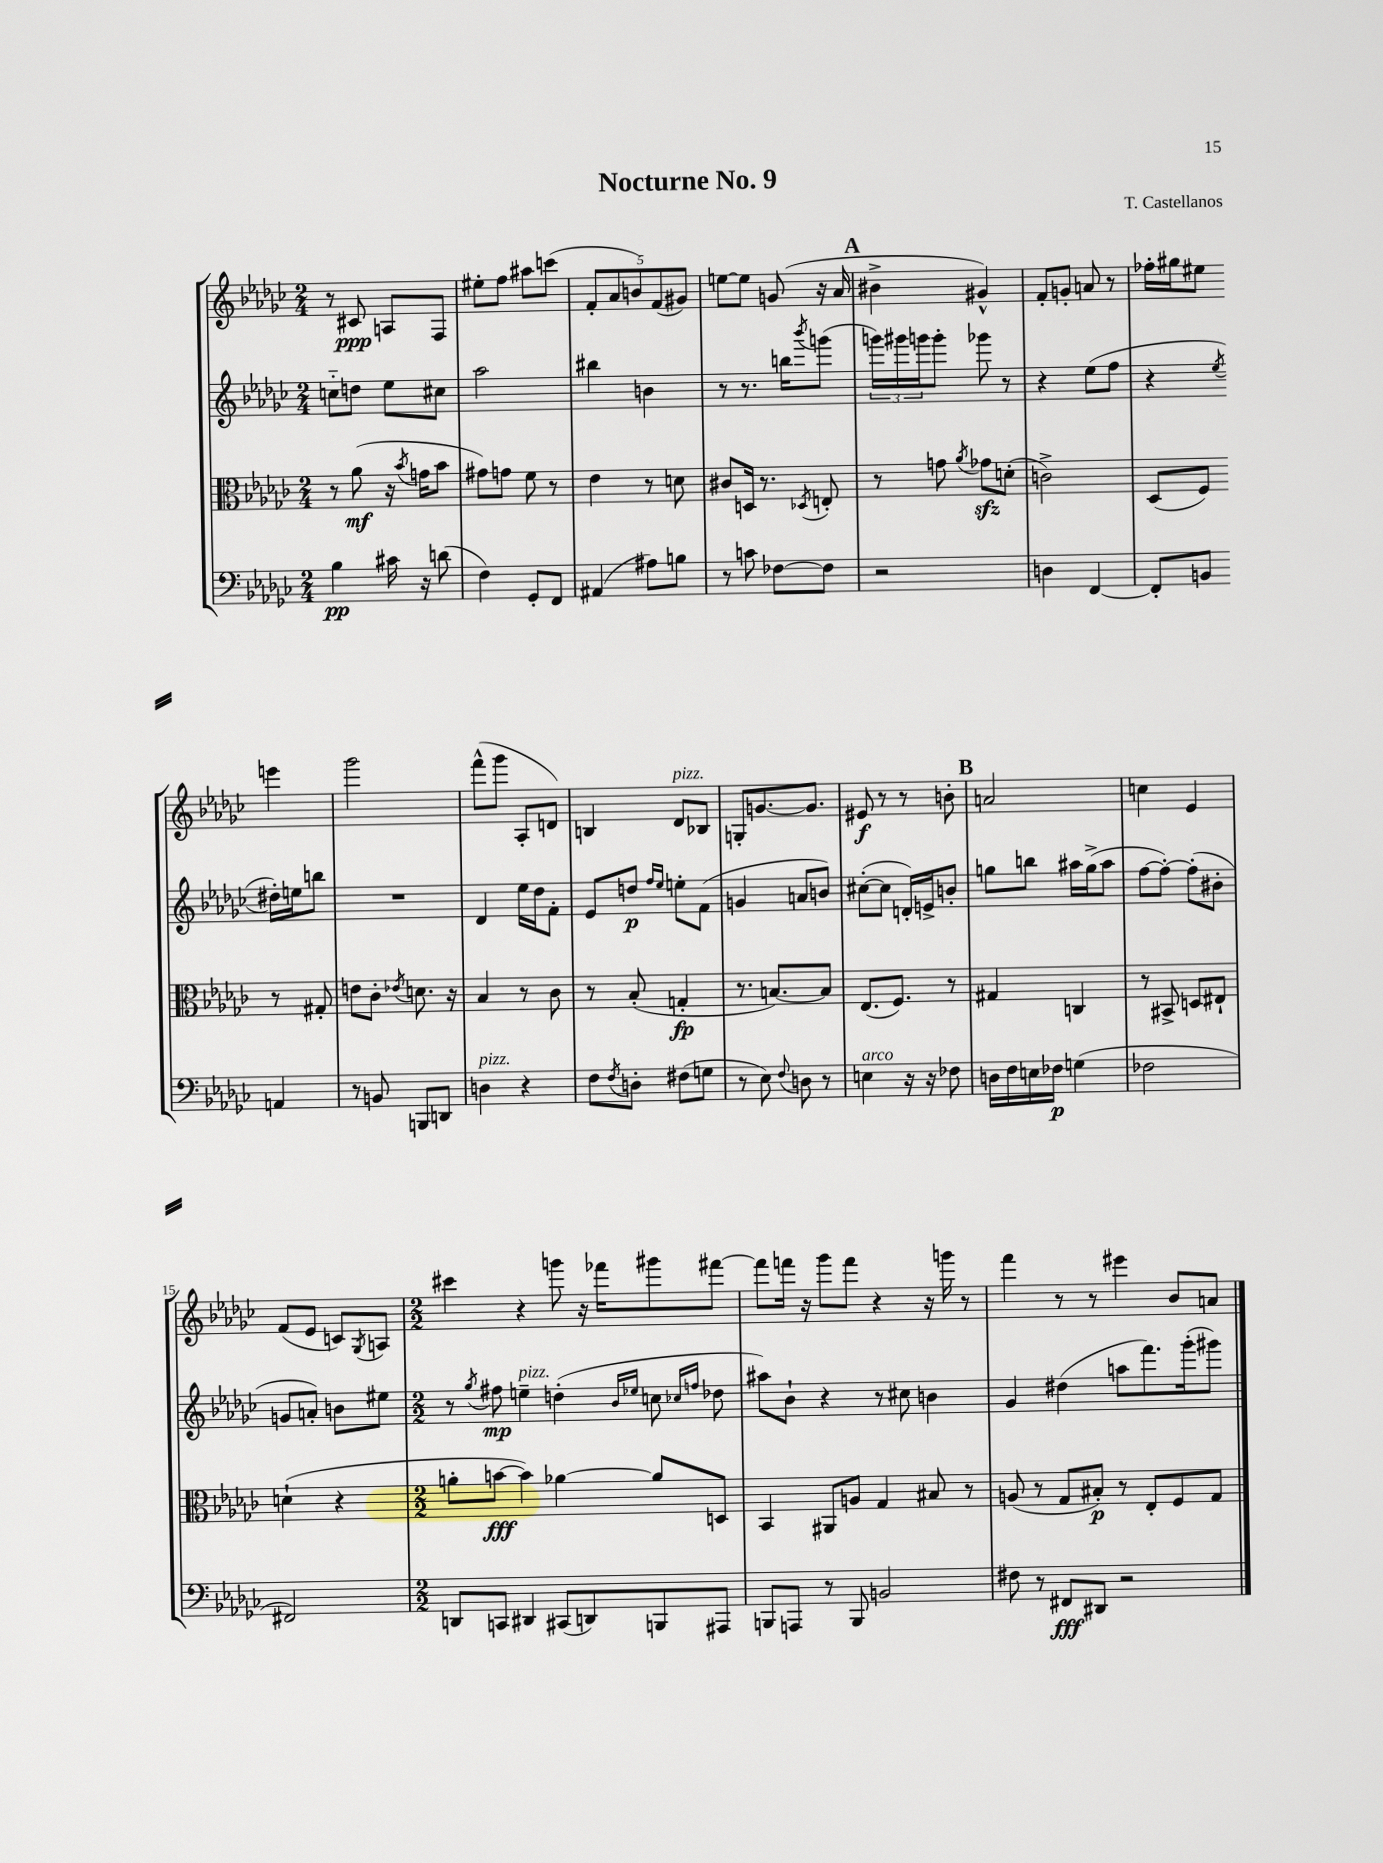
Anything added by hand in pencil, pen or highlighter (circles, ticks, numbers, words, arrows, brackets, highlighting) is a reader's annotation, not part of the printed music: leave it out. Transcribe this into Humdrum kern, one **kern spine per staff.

**kern	**dynam	**kern	**dynam	**kern	**dynam	**kern	**dynam
*part4	*part4	*part3	*part3	*part2	*part2	*part1	*part1
*staff4	*staff4	*staff3	*staff3	*staff2	*staff2	*staff1	*staff1
*clefF4	*	*clefC3	*	*clefG2	*	*clefG2	*
*k[b-e-a-d-g-c-]	*	*k[b-e-a-d-g-c-]	*	*k[b-e-a-d-g-c-]	*	*k[b-e-a-d-g-c-]	*
*M2/4	*	*M2/4	*	*M2/4	*	*M2/4	*
=1	=1	=1	=1	=1	=1	=1	=1
4B-\	pp	8r	.	8ccn\L	.	8r	.
.	.	(8a-\	mf	8ddn\J	.	8c#X/	ppp
16c#X\	.	16r	.	8ee-\L	.	8An/L	.
.	.	8qb-/	.	.	.	.	.
16r	.	16gn\KL	.	.	.	.	.
(8dn\	.	8b-\J	.	8cc#X\J	.	8F/J	.
=2	=2	=2	=2	=2	=2	=2	=2
4F\)	.	8g#X\L)	.	2aa-\	.	8ee#X'\L	.
.	.	8gn\J	.	.	.	8ff\J	.
8GG-'/L	.	8f\	.	.	.	8aa#X\L	.
8FF/J	.	8r	.	.	.	(8cccn\J	.
=3	=3	=3	=3	=3	=3	=3	=3
(4AA#X/	.	4e-\	.	4bb#X\	.	10f'/L	.
.	.	.	.	.	.	10a-/	.
.	.	.	.	.	.	10bn/)	.
8A#X\L)	.	8r	.	4bn\	.	.	.
.	.	.	.	.	.	(10f/	.
8Bn\J	.	8dn\	.	.	.	.	.
.	.	.	.	.	.	10g#X/J)	.
=4	=4	=4	=4	=4	=4	=4	=4
8r	.	8c#X/L	.	8r	.	[8een\L	.
8cn\	.	16Dn/Jk	.	8.r	.	8ee\J]	.
.	.	8.r	.	.	.	.	.
[8F-X\L	.	.	.	.	.	(8gn/	.
.	.	.	.	16bbn\KL	.	.	.
.	.	8qD-X/	.	8qbbb-/	.	.	.
8F-\J]	.	8En'/	.	(8gggn\J	.	16r	.
.	.	.	.	.	.	16a-/	.
!!LO:REH:place=s1:t=A
=5	=5	=5	=5	=5	=5	=5	=5
2r	.	8r	.	24gggn\LL)	.	4b#X^\	.
.	.	.	.	24ggg#X\	.	.	.
.	.	.	.	24gggn\J	.	.	.
.	.	8gn\	.	8ggg'\J	.	.	.
.	.	8qa-/	.	.	.	.	.
.	.	8g-Xzz\L	.	8ggg-X\	.	4g#X^^/)	.
.	.	(8dn'\J	.	8r	.	.	.
=6	=6	=6	=6	=6	=6	=6	=6
4Dn\	.	2cn^\)	.	4r	.	8f'/L	.
.	.	.	.	.	.	8gn'/J	.
[4FF/	.	.	.	(8ee-\L	.	8an/	.
.	.	.	.	8ff\J	.	8r	.
=7	=7	=7	=7	=7	=7	=7	=7
8FF'/L]	.	(8D-/L	.	4r	.	16ff-X'\LL	.
.	.	.	.	.	.	16gg#X\J	.
8BBn/J	.	8F/J)	.	.	.	8ee#X\J	.
.	.	.	.	8qee-/	.	.	.
4AAn/	.	8r	.	16dd#X'\LL)	.	4eeen\	.
.	.	.	.	16een\J	.	.	.
.	.	8G#X'/	.	8bbn\J	.	.	.
!!LO:LB:g=z
=8	=8	=8	=8	=8	=8	=8	=8
8r	.	8en\L	.	2r	.	2ggg-\	.
8BBn/	.	8c-'\J	.	.	.	.	.
.	.	8qe-X/	.	.	.	.	.
8BBBn/L	.	8.dn\	.	.	.	.	.
8DDn/J	.	.	.	.	.	.	.
.	.	16r	.	.	.	.	.
=9	=9	=9	=9	=9	=9	=9	=9
!LO:TX:a:i:t=pizz.	!	!	!	!	!	!	!
4Dn\	.	4B-/	.	4d-/	.	(8fff^^\L	.
.	.	.	.	.	.	8ggg-\J	.
4r	.	8r	.	16ee-\LL	.	8A-'/L	.
.	.	.	.	16dd-\J	.	.	.
.	.	8c-\	.	8f'\J	.	8dn/J)	.
=10	=10	=10	=10	=10	=10	=10	=10
8F\L	.	8r	.	8e-/L	.	4Bn/	.
8qF/	.	.	.	.	.	.	.
8Dn'\J	.	(8B-'/	.	8ddn/J	p	.	.
.	.	.	.	16qqff/LL	.	.	.
.	.	.	.	16qqee-/JJ	.	.	.
!	!	!	!	!	!	!LO:TX:a:i:t=pizz.	!
(8F#X\L	.	4Gn'/	fp	8een'\L	.	8d-/L	.
8Gn\J	.	.	.	(8f\J	.	8B-X/J	.
=11	=11	=11	=11	=11	=11	=11	=11
8r	.	8.r	.	4gn/	.	8Gn'/L	.
8E-\)	.	.	.	.	.	[8.gn/	.
.	.	[8.Bn/L)	.	.	.	.	.
8qqF/	.	.	.	.	.	.	.
8Dn\	.	.	.	8an/L	.	.	.
.	.	.	.	.	.	8.g/J]	.
8r	.	8B/J]	.	8bn/J)	.	.	.
=12	=12	=12	=12	=12	=12	=12	=12
!LO:TX:a:i:t=arco	!	!	!	!	!	!	!
4En\	.	(8.E-/L	.	([8cc#X'\L	.	8e#X/	f
.	.	.	.	8cc#\J]	.	8r	.
.	.	8.F/J)	.	.	.	.	.
16r	.	.	.	16dn'/LL)	.	8r	.
16r	.	.	.	16en^/J	.	.	.
8F-X\	.	8r	.	8bn'/J	.	8bn'\	.
!!LO:REH:place=s1:t=B
=13	=13	=13	=13	=13	=13	=13	=13
16Dn\LL	.	4G#X/	.	8ggn\L	.	2an/	.
16F\	.	.	.	.	.	.	.
16En\	.	.	.	8bbn\J	.	.	.
16F-X\JJ	p	.	.	.	.	.	.
(4Gn\	.	4Cn/	.	16aa#X\LL	.	.	.
.	.	.	.	(16gg^\J	.	.	.
.	.	.	.	8aa#\J	.	.	.
=14	=14	=14	=14	=14	=14	=14	=14
2F-X\	.	8r	.	[8ff\L	.	4ccn\	.
.	.	8BB#X^/	.	8ff'\J_)	.	.	.
.	.	8Dn/L	.	(8ff'\L]	.	4e-/	.
.	.	8E#X`/J	.	8b#X'\J	.	.	.
!!LO:LB:g=z
=15	=15	=15	=15	=15	=15	=15	=15
2FF#X/)	.	(4dn`\	.	8gn/L	.	(8f/L	.
.	.	.	.	8an'/J)	.	8e-/J	.
.	.	4r	.	8bn\L	.	8cn/L)	.
.	.	.	.	.	.	8qG-/	.
.	.	.	.	8ee#X\J	.	8An/J	.
=16	=16	=16	=16	=16	=16	=16	=16
*M2/2	*	*M2/2	*	*M2/2	*	*M2/2	*
8DDn/L	.	8an'\L	.	8r	.	4ccc#X\	.
.	.	.	.	8qgg-/	.	.	.
8CCn/J	.	[8bn\J	fff	8ff#X\	mp	.	.
!	!	!	!	!LO:TX:a:i:t=pizz.	!	!	!
4DD#X/	.	4b\])	.	4een~\	.	4r	.
(8CC#X/L	.	[4a-X\	.	(4ddn'\	.	8gggn\	.
8DDn/)	.	.	.	.	.	16r	.
.	.	.	.	.	.	16fff-X\KL	.
.	.	.	.	16qqb-/LL	.	.	.
.	.	.	.	16qqee-X/JJ	.	.	.
8BBBn/	.	8a-/L]	.	8ccn\	.	8ggg#X\	.
.	.	.	.	16qqcc-X/LL	.	.	.
.	.	.	.	16qqffn/JJ	.	.	.
8AAA#X/J	.	8Dn/J	.	8dd-X\	.	[8fff#X\J	.
=17	=17	=17	=17	=17	=17	=17	=17
8BBBn/L	.	4BB-/	.	8aa#X\L)	.	8fff#\L]	.
8AAAn/J	.	.	.	8b-`\J	.	16fffn\Jk	.
.	.	.	.	.	.	16r	.
8r	.	8AA#X/L	.	4r	.	8ggg-\L	.
8BBB/	.	8An/J	.	.	.	8fff\J	.
2BBn/	.	4G-/	.	8r	.	4r	.
.	.	.	.	8cc#X\	.	.	.
.	.	8B#X/	.	4bn\	.	16r	.
.	.	.	.	.	.	16gggn\	.
.	.	8r	.	.	.	8r	.
=18	=18	=18	=18	=18	=18	=18	=18
8F#X\	.	(8An/	.	4g-/	.	4fff\	.
8r	.	8r	.	.	.	.	.
8FF#X/L	fff	8G-/L	.	(4dd#X\	.	8r	.
8DD#X/J	.	8B#X'/J)	p	.	.	8r	.
2r	.	8r	.	8aan\L	.	4eee#X\	.
.	.	8E-'/L	.	8.fff\)	.	.	.
.	.	8F/	.	.	.	8b-/L	.
.	.	.	.	(16ggg-'\k	.	.	.
.	.	8G-/J	.	8ggg#X\J)	.	8an/J	.
==	==	==	==	==	==	==	==
*-	*-	*-	*-	*-	*-	*-	*-
